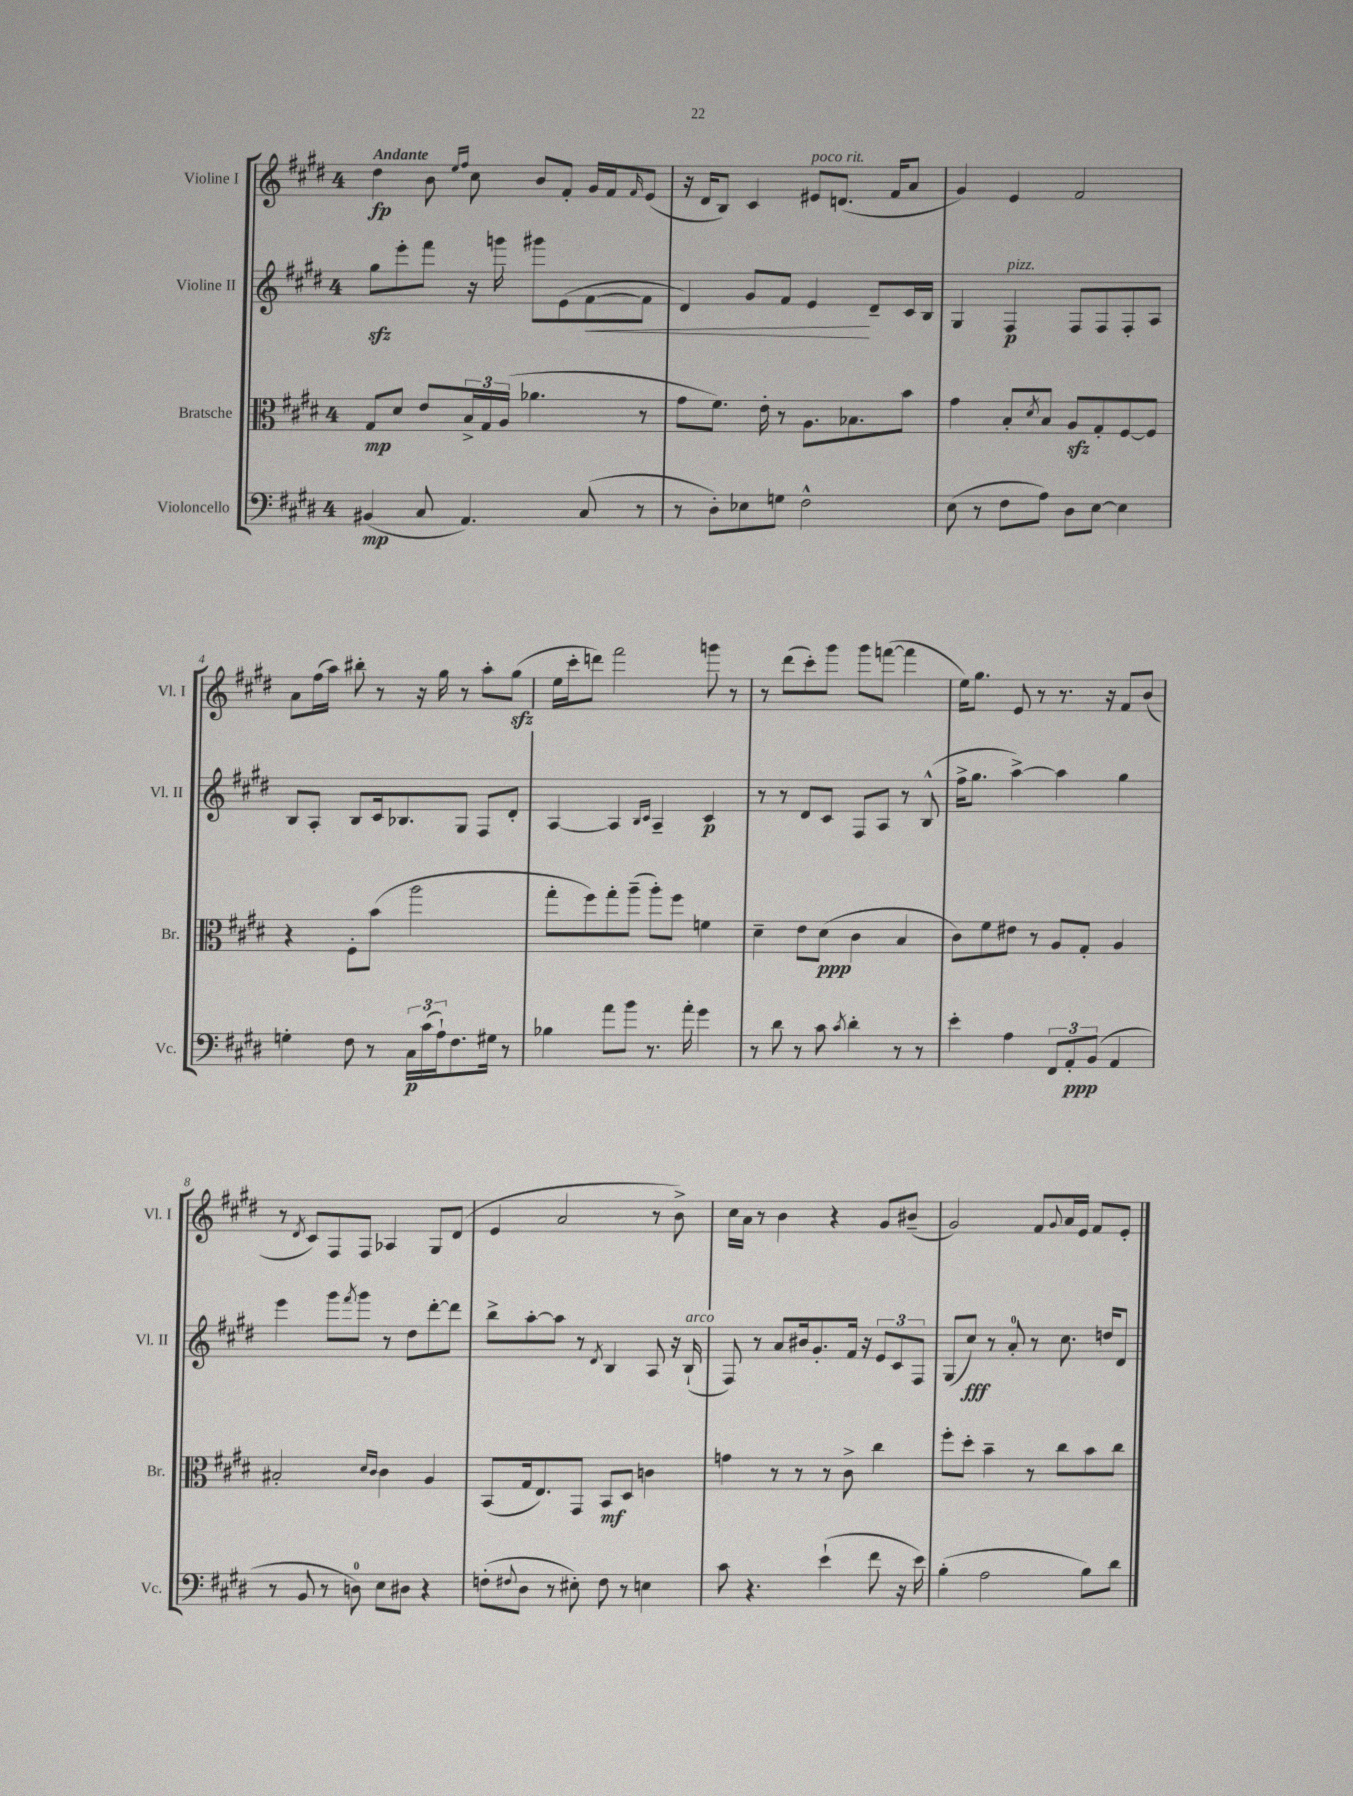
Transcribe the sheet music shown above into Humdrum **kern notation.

**kern	**kern	**kern	**kern
*staff4	*staff3	*staff2	*staff1
*clefF4	*clefC3	*clefG2	*clefG2
*k[f#c#g#d#]	*k[f#c#g#d#]	*k[f#c#g#d#]	*k[f#c#g#d#]
*M4/4	*M4/4	*M4/4	*M4/4
(4BB#	8G#	8gg#	4dd#
.	8d#	8eee'	.
8C#	8e	8fff#	8b
.	.	.	16qqee
.	.	.	16qqff#
4.AA)	24B^	16r	8cc#
.	24G#	.	.
.	.	16ggg	.
.	(24A	.	.
.	4.a-	8ggg#	8b
.	.	(8e	8f#'
(8C#	.	[8f#	16g#
.	.	.	16f#
.	.	.	16qqf#
8r	8r	8f#]	(8e
=	=	=	=
8r	8g#	4d#)	16r
.	.	.	16d#
8D#')	8.f#)	.	8B)
8E-	.	8g#	4c#
.	16e'	.	.
8G	8r	8f#	.
2F#^^	8.A	4e	8e#
.	.	.	(8.d
.	8.B-	.	.
.	.	8d#~	.
.	.	.	16f#
.	8b	16c#	8a
.	.	16B	.
=	=	=	=
(8E	4g#	4G#	4g#)
8r	.	.	.
8F#	8B'	4F#	4e
.	8qd#	.	.
8A)	8B	.	.
8D#	8A	8F#	2f#
[8E	8G#'	8F#	.
4E]	[8F#	8F#'	.
.	8F#]	8A	.
=	=	=	=
4G'	4r	8B	8a
.	.	8A'	(16ff#
.	.	.	16aa)
8F#	8F#'	8B	8bb#'
8r	(8b	16c#	8r
.	.	8.B-	.
24C#	2aa	.	16r
(24c#	.	.	.
.	.	.	16gg#
24A`)	.	.	.
8.F#	.	8G#	8r
.	.	8F#	8aa'
16G#	.	.	.
8r	.	8d#'	(8gg#
=	=	=	=
4B-	8gg#'	[4A	16ee
.	.	.	16ccc#'
.	8ff#)	.	8ddd)
8a	8gg#'	4A]	2fff#
8b	(8aa~	.	.
.	.	16qqB	.
.	.	16qqc#	.
8.r	8aa')	4A~	.
.	8ff#	.	.
16a'	.	.	.
4g#	4f	4c#	8ggg
.	.	.	8r
=	=	=	=
8r	4d#~	8r	8r
8d#	.	8r	(8ddd#
8r	8e	8d#	8ccc#')
8c#	(8d#	8c#	8ggg#
8qc#	.	.	.
4d#'	4c#	8F#	8ggg#
.	.	8A	([8fff
8r	4B	8r	4fff]
8r	.	(8B^^	.
=	=	=	=
4e'	8c#)	16ff#^	16ee)
.	.	8.gg#	8.gg#
.	8f#	.	.
4A	8e#	[4aa^)	8e
.	8r	.	8r
12FF#	8A	4aa]	8.r
12AA'	.	.	.
.	8G#'	.	.
(12BB	.	.	.
.	.	.	16r
4AA	4A	4gg#	8f#
.	.	.	(8b
=	=	=	=
8r	2B#'	4eee	8r
.	.	.	8qd#
8BB	.	.	8c#)
8r	.	8ggg#	8F#
.	.	8qfff#	.
8D)	.	8ggg#	8F#
.	16qqd#	.	.
.	16qqc#	.	.
8E	4c#	8r	4A-
8D#	.	8dd#	.
4r	4A	[8ddd#'	8G#
.	.	8ddd#]	(8d#
=	=	=	=
(8F'	(8BB	8bb^	4e
8qqF#	.	.	.
8D#	16G#	[8aa'	.
.	8.E)	.	.
8r	.	8aa]	2a
8E#')	8GG#	8r	.
.	.	8qd#	.
8F#	8BB	4B	.
8r	8D#	.	.
4E	4c	8A	8r
.	.	16r	8b^)
.	.	(16B`	.
=	=	=	=
8c#	4g	8F#)	16cc#
.	.	.	16a
4.r	.	8r	8r
.	8r	8a	4b
.	8r	16b#	.
.	.	8.g#'	.
(4e`	8r	.	4r
.	8c#^	16f#	.
.	.	16r	.
8f#	4cc#	12e	8g#
.	.	12c#	.
16r	.	.	(8b#~
.	.	12F#	.
16e)	.	.	.
=	=	=	=
(4B'	8ff#'	(8G#	2g#)
.	8dd#'	8cc#)	.
2A	4b~	8r	.
.	.	8a'	.
.	8r	8r	8f#
.	.	.	8qqg#
.	8cc#	8.cc#	16a
.	.	.	16e
8B)	8b	.	8f#
.	.	16dd	.
8d#	8cc#	8d#	8e'
==	==	==	==
*-	*-	*-	*-
